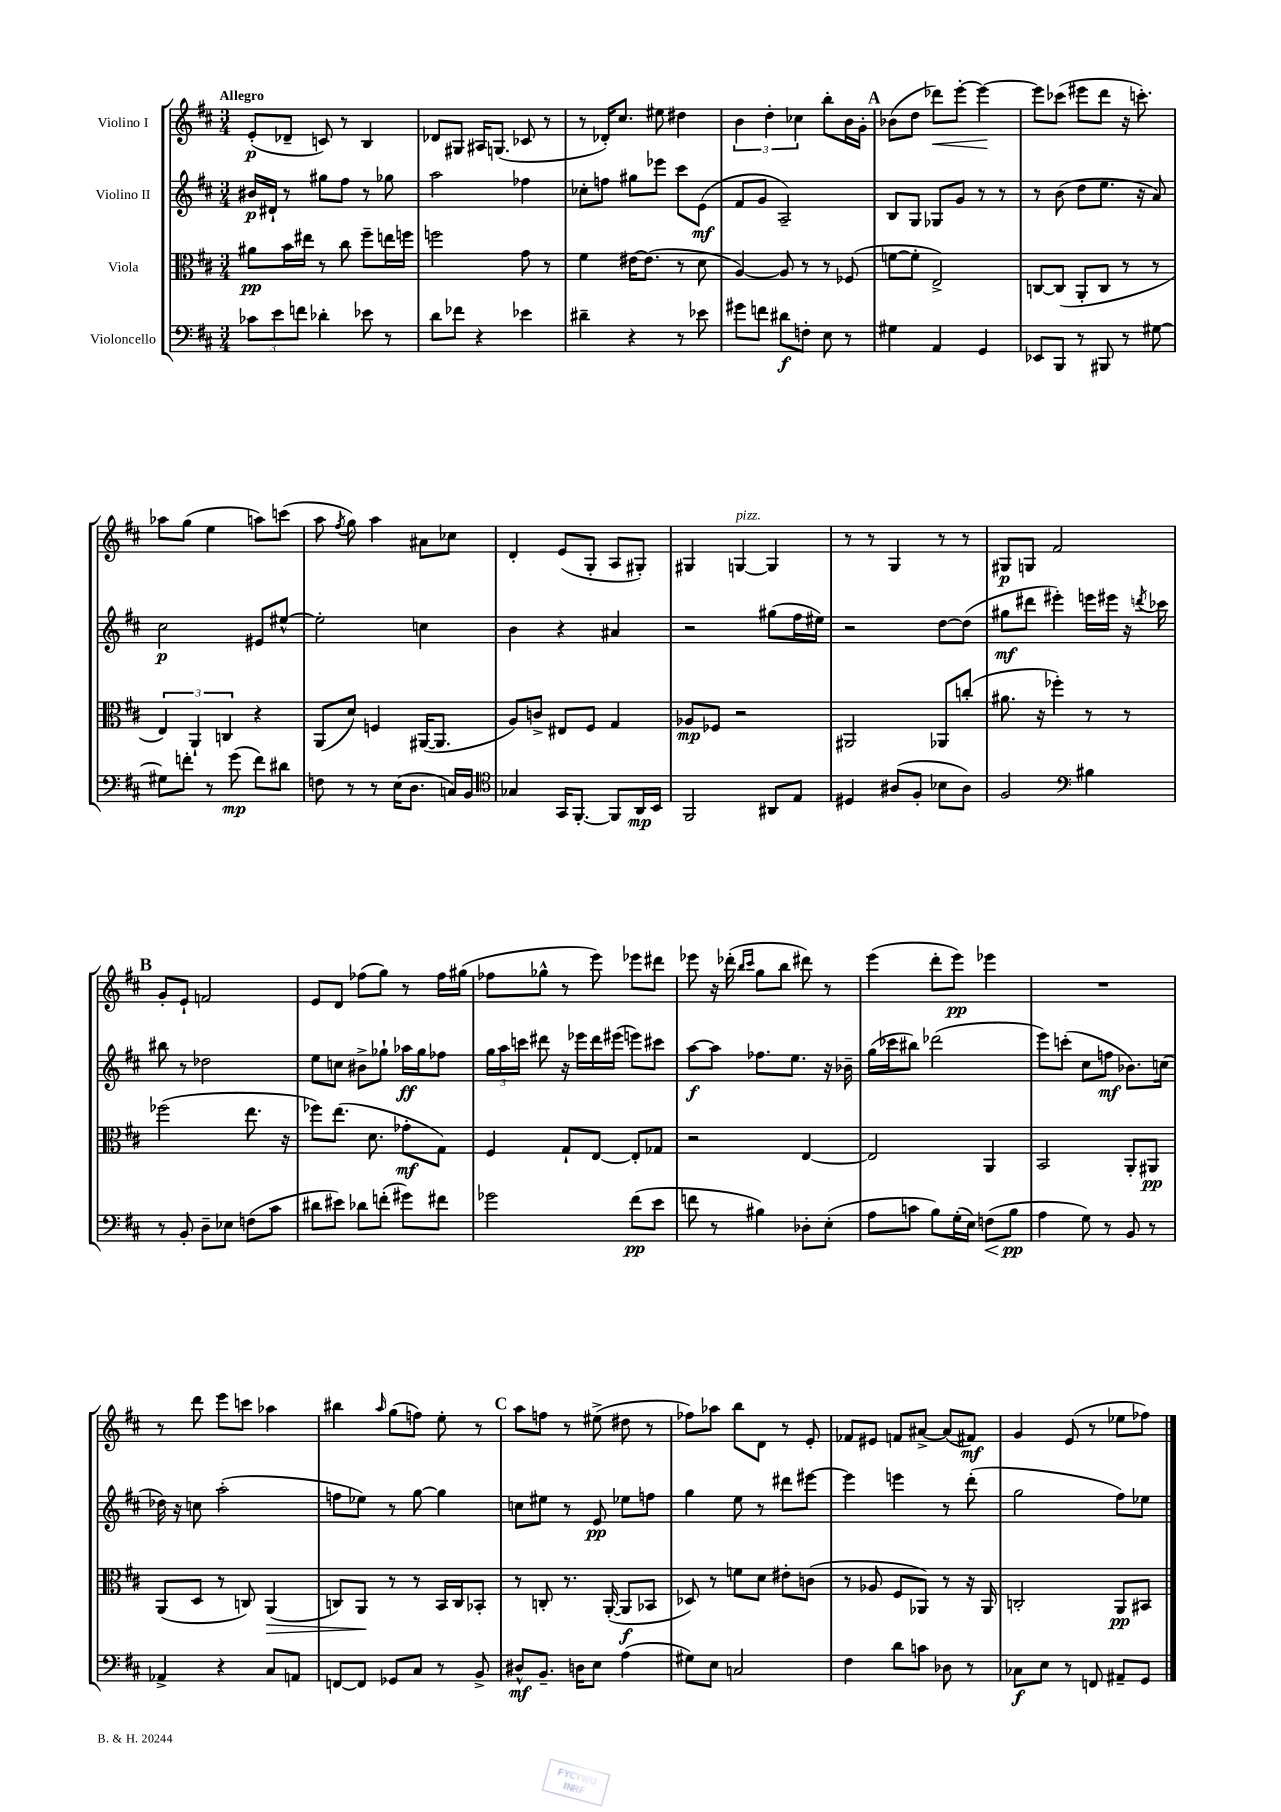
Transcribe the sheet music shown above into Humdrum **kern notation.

**kern	**kern	**kern	**kern
*staff4	*staff3	*staff2	*staff1
*clefF4	*clefC3	*clefG2	*clefG2
*k[f#c#]	*k[f#c#]	*k[f#c#]	*k[f#c#]
*M3/4	*M3/4	*M3/4	*M3/4
12c-	8a#	16b#	(8e'
.	.	16d#`	.
12e	.	.	.
.	16b	8r	8d-~
12f	.	.	.
.	16ee#	.	.
4d-'	8r	8gg#	8c)
.	8cc#	8ff#	8r
8e-	8ff#~	8r	4B
8r	16ee	8gg-	.
.	16ff	.	.
=	=	=	=
8d	2ff	2aa	8d-
8f-	.	.	8G#
4r	.	.	16A#
.	.	.	(8.G
4e-	8g	4ff-	8c-
.	8r	.	8r
=	=	=	=
4d#~	4f#	8cc-'	8r
.	.	8ff	16d-')
.	.	.	8.cc#
4r	[16e#	8gg#	.
.	(8.e#]	.	.
.	.	8eee-	8ee#
8r	8r	8ccc#	4dd#
8e-	8d	(8e	.
=	=	=	=
8g#	[4A)	8f#	6b
8f	.	8g	.
.	.	.	6dd'
8d#	8A]	2A~)	.
.	.	.	6cc-
8F'	8r	.	.
8E	8r	.	8bb'
8r	(8F-	.	16b
.	.	.	16g'
=	=	=	=
4G#	[8f	8B	(8b-
.	8f']	8G	8dd
4AA	2E^)	8G-	8ddd-)
.	.	8g	[8eee'
4GG	.	8r	4eee_
.	.	8r	.
=	=	=	=
8EE-	[8C	8r	8eee]
8BBB	(8C]	(8b	(8ccc-
8r	8AA'	8dd	8eee#
8BBB#	8C	8.ee	8ddd
8r	8r	.	16r
.	.	16r	8.ccc')
[8G#	8r	8a)	.
=	=	=	=
8G#]	6E)	2cc#	8aa-
8f'	.	.	(8gg
.	6AA`	.	.
8r	.	.	4ee
.	6C	.	.
(8g	.	.	.
8f)	4r	8e#	8aa)
8d#	.	[8ee#^^	(8ccc
=	=	=	=
8F	(8AA	2ee#']	8aa
.	.	.	8qff#
8r	8d)	.	8gg)
8r	4F	.	4aa
(16E	.	.	.
8.D	.	.	.
.	([16AA#	4cc	8a#
.	8.AA#]	.	.
16C)	.	.	8cc-
16BB	.	.	.
=	=	=	=
*clefC4	*	*	*
4G-	8A)	4b	4d'
.	8c^	.	.
16GG	8E#	4r	(8e
[8.FF#'	.	.	.
.	8F#	.	8G'
8FF#]	4G	4a#	8A
16AA	.	.	8G#')
16BB	.	.	.
=	=	=	=
2FF#	8A-	2r	4G#
.	8F-	.	.
.	2r	.	[4G
8AA#	.	(8gg#	4G]
8E	.	16ff#	.
.	.	16ee#)	.
=	=	=	=
4D#	2AA#	2r	8r
.	.	.	8r
(8A#	.	.	4G
8F#'	.	.	.
8B-	8AA-	[8dd	8r
8A#)	(8cc'	(8dd]	8r
=	=	=	=
2F#	8.a#	8gg#	8G#
.	.	8ddd#	8G
.	16r	.	.
.	4ff-')	4eee#')	2f#
*clefF4	*	*	*
4B#	8r	16eee	.
.	.	16eee#	.
.	8r	16r	.
.	.	8qddd	.
.	.	16ccc-	.
=	=	=	=
8r	(2ff-	8bb#	8g'
8BB'	.	8r	8e`
8D~	.	2dd-	2f
8E-	.	.	.
(8F	8.ee	.	.
8c#	.	.	.
.	16r	.	.
=	=	=	=
8d#	8ff-)	8ee	8e
8e#)	(8.ee	8cc	8d
8d-	.	8b#^	(8ff-
.	8.d	.	.
(8f'	.	8gg-`	8gg)
8g#)	8g-'	16aa-	8r
.	.	16gg-	.
8f#	8G)	8ff-	16ff-
.	.	.	(16gg#
=	=	=	=
2g-	4F#	24gg	8ff-
.	.	24aa	.
.	.	24ccc	.
.	.	8ddd#	8gg-^^
.	8G`	16r	8r
.	.	16eee-	.
.	[8E	16ddd#	8eee)
.	.	(16eee#	.
(8f#	8E']	8eee)	8eee-
8e	8G-	8ccc#	8ddd#
=	=	=	=
8f	2r	[8aa	8eee-
8r	.	8aa]	16r
.	.	.	(16ddd-'
.	.	.	16qqbb
.	.	.	16qqccc#
4B#)	.	8.ff-	8gg
.	.	.	8bb
.	.	8.ee	.
8D-'	[4E	.	8ddd#)
(8E'	.	16r	8r
.	.	16b-~	.
=	=	=	=
8A	2E]	(16gg	(4eee
.	.	16ccc-	.
8c	.	8bb#)	.
8B)	.	(2ddd-	8ddd'
(16G'	.	.	8eee)
16E)	.	.	.
(8F	4AA	.	4eee-
8B	.	.	.
=	=	=	=
4A	2BB	8eee)	2.r
.	.	(8ccc'	.
8G)	.	8cc#	.
8r	.	8ff	.
8BB	8AA'	8.b-)	.
8r	8AA#	.	.
.	.	(16cc	.
=	=	=	=
4AA-^	(8AA	16dd-)	8r
.	.	16r	.
.	8D	8cc	8ddd
4r	8r	(2aa'	8eee
.	8C)	.	8ccc
8C#	(4AA	.	4aa-
8AA	.	.	.
=	=	=	=
[8FF	8C)	8ff	4bb#
8FF]	8AA	8ee-)	.
.	.	.	16qqaa
8GG-	8r	8r	(8gg
8C#	8r	[8gg	8ff)
8r	16BB	4gg]	8ee'
.	16C	.	.
8BB^	8BB-'	.	8r
=	=	=	=
8D#^^	8r	8cc	8aa
8.BB~	8C'	8ee#	8ff
.	8.r	8r	8r
16D	.	.	.
8E	.	8e	(8ee#^
.	([16AA'	.	.
(4A	8AA]	8ee-	8dd#
.	8BB-	8ff	8r
=	=	=	=
8G#)	8D-)	4gg	8ff-)
8E	8r	.	8aa-
2C	8f	8ee	8bb
.	8d	8r	8d
.	8e#'	8ddd#	8r
.	(8c	[8eee#	8e'
=	=	=	=
4F#	8r	4eee#]	8f-
.	8A-	.	8e#
8d	8F#	4eee	8f
8c	8AA-)	.	[8a#^
8D-	8r	8r	(8a#]
8r	16r	(8ddd'	8f#)
.	16AA-	.	.
=	=	=	=
8C-	2C'	2gg	4g
8E	.	.	.
8r	.	.	(8e
8FF	.	.	8r
8AA#~	8AA	8ff#)	8ee-
8GG	8BB#	8ee-	8ff-)
==	==	==	==
*-	*-	*-	*-
